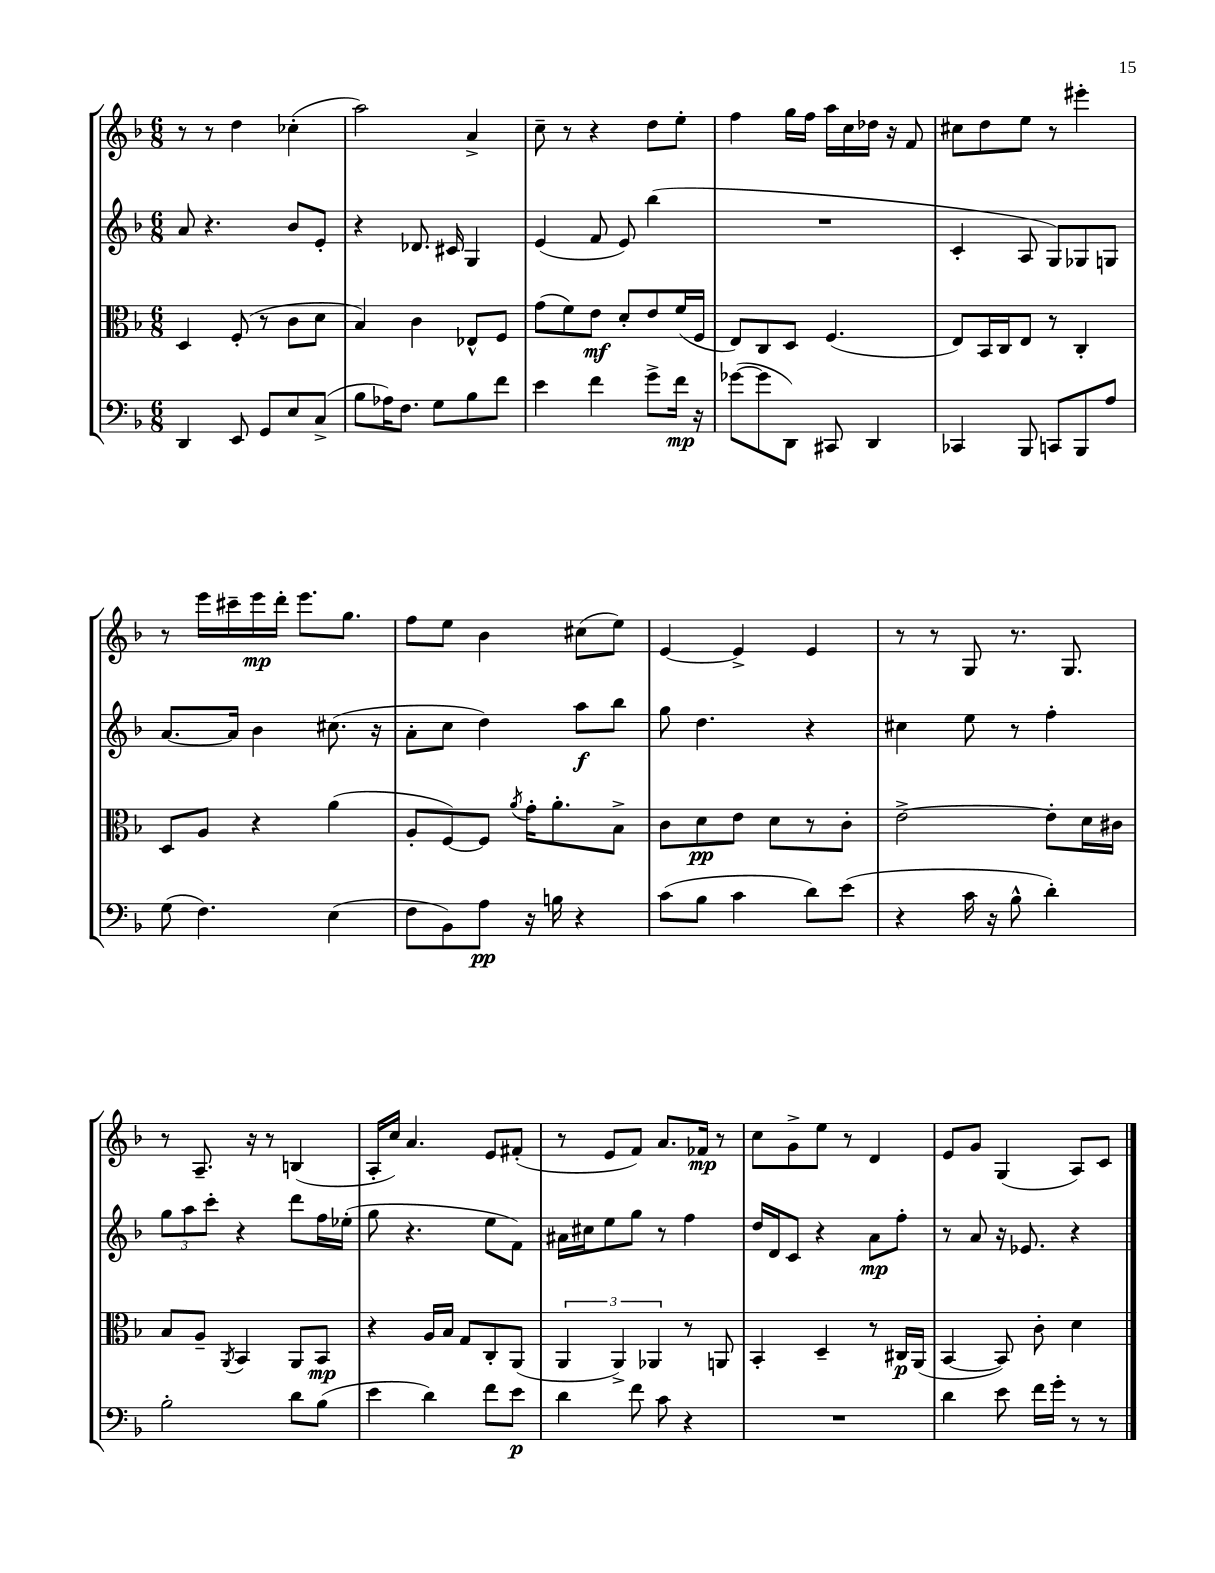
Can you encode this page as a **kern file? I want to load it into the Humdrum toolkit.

**kern	**kern	**kern	**kern
*staff4	*staff3	*staff2	*staff1
*clefF4	*clefC3	*clefG2	*clefG2
*k[b-]	*k[b-]	*k[b-]	*k[b-]
*M6/8	*M6/8	*M6/8	*M6/8
4DD/	4D/	8a/	8r
.	.	4.r	8r
8EE/	(8F'/	.	4dd\
8GG/L	8r	.	.
8E/	8c\L	8b-/L	(4cc-'\
(8C^/J	8d\J	8e'/J	.
=	=	=	=
8B-\L	4B-/)	4r	2aa\)
16A-\K)	.	.	.
8.F\J	.	.	.
.	4c\	8.d-/	.
8G\L	.	.	.
.	.	16c#/	.
8B-\	8E-^^/L	4G/	4a^/
8f\J	8F/J	.	.
=	=	=	=
4e\	(8g\L	(4e/	8cc~\
.	8f\)	.	8r
4f\	8e\J	8f/	4r
.	8d'/L	8e/)	.
8g^\L	8e/	(4bb-\	8dd\L
16f\Jk	(16f/L	.	8ee'\J
16r	16F/JJ	.	.
=	=	=	=
([8g-\L	8E/L)	2.r	4ff\
8g-\]	8C/	.	.
8DD\J)	8D/J	.	16gg\LL
.	.	.	16ff\JJ
8CC#/	(4.F/	.	16aa\LL
.	.	.	16cc\
4DD/	.	.	16dd-\JJ
.	.	.	16r
.	.	.	8f/
=	=	=	=
4CC-/	8E/L)	4c'/	8cc#\L
.	16BB-/L	.	8dd\
.	16C/J	.	.
8BBB-/	8E/J	8A/	8ee\J
8CC/L	8r	8G/L)	8r
8BBB-/	4C'/	8G-/	4eee#'\
8A/J	.	8G/J	.
=	=	=	=
(8G\	8D/L	[8.a/L	8r
4.F\)	8A/J	.	16eee\LL
.	.	16a/]Jk	16ccc#~\
.	4r	4b-\	16eee\
.	.	.	16ddd'\JJ
.	.	.	8.eee\L
(4E\	(4a\	(8.cc#\	.
.	.	.	8.gg\J
.	.	16r	.
=	=	=	=
8F\L	8A'/L	8a'\L	8ff\L
8BB-\)	[8F/)	8cc\J	8ee\J
8A\J	8F/]J	4dd\)	4b-\
.	8qa/	.	.
16r	16g'\LK	.	.
16B\	8.a'\	.	.
4r	.	8aa\L	(8cc#\L
.	8B-^\J	8bb-\J	8ee\J)
=	=	=	=
(8c\L	8c\L	8gg\	[4e/
8B-\J	8d\	4.dd\	.
4c\	8e\J	.	4e^/]
.	8d\L	.	.
8d\L)	8r	4r	4e/
(8e\J	8c'\J	.	.
=	=	=	=
4r	[2e^\	4cc#\	8r
.	.	.	8r
16c\	.	8ee\	8G/
16r	.	.	.
8B-^^\	.	8r	8.r
4d'\)	8e'\]L	4ff'\	.
.	.	.	8.G/
.	16d\L	.	.
.	16c#\JJ	.	.
=	=	=	=
2B-'\	8B-/L	12gg\L	8r
.	.	12aa\	.
.	8A~/J	.	8.A~/
.	.	12ccc'\J	.
.	8qAA/	.	.
.	4BB-/	4r	.
.	.	.	16r
.	.	.	8r
8d\L	8AA/L	8ddd\L	(4B/
(8B-\J	8BB-/J	16ff\L	.
.	.	(16ee-'\JJ	.
=	=	=	=
4e\	4r	8gg\	16A'/LL
.	.	.	16cc/JJ)
.	.	4.r	4.a/
4d\)	16A/LL	.	.
.	16B-/JJ	.	.
.	8G/L	.	.
8f\L	8C'/	8ee\L	8e/L
8e\J	(8AA/J	8f\J)	(8f#'/J
=	=	=	=
4d\	6AA/	16a#\LL	8r
.	.	16cc#\J	.
.	.	8ee\	8e/L
.	6AA^/)	.	.
8f\	.	8gg\J	8f/J)
.	6AA-/	.	.
8c\	.	8r	8.a/L
4r	8r	4ff\	.
.	.	.	16f-/Jk
.	8AA/	.	8r
=	=	=	=
2.r	4BB-'/	16dd/LL	8cc\L
.	.	16d/J	.
.	.	8c/J	8g^\
.	4D~/	4r	8ee\J
.	.	.	8r
.	8r	8a\L	4d/
.	16C#/LL	8ff'\J	.
.	(16AA/JJ	.	.
=	=	=	=
4d\	[4BB-/	8r	8e/L
.	.	8a/	8g/J
8e\	8BB-/])	16r	(4G/
.	.	8.e-/	.
16f\LL	8c'\	.	.
16g'\JJ	.	.	.
8r	4d\	4r	8A/L)
8r	.	.	8c/J
==	==	==	==
*-	*-	*-	*-
